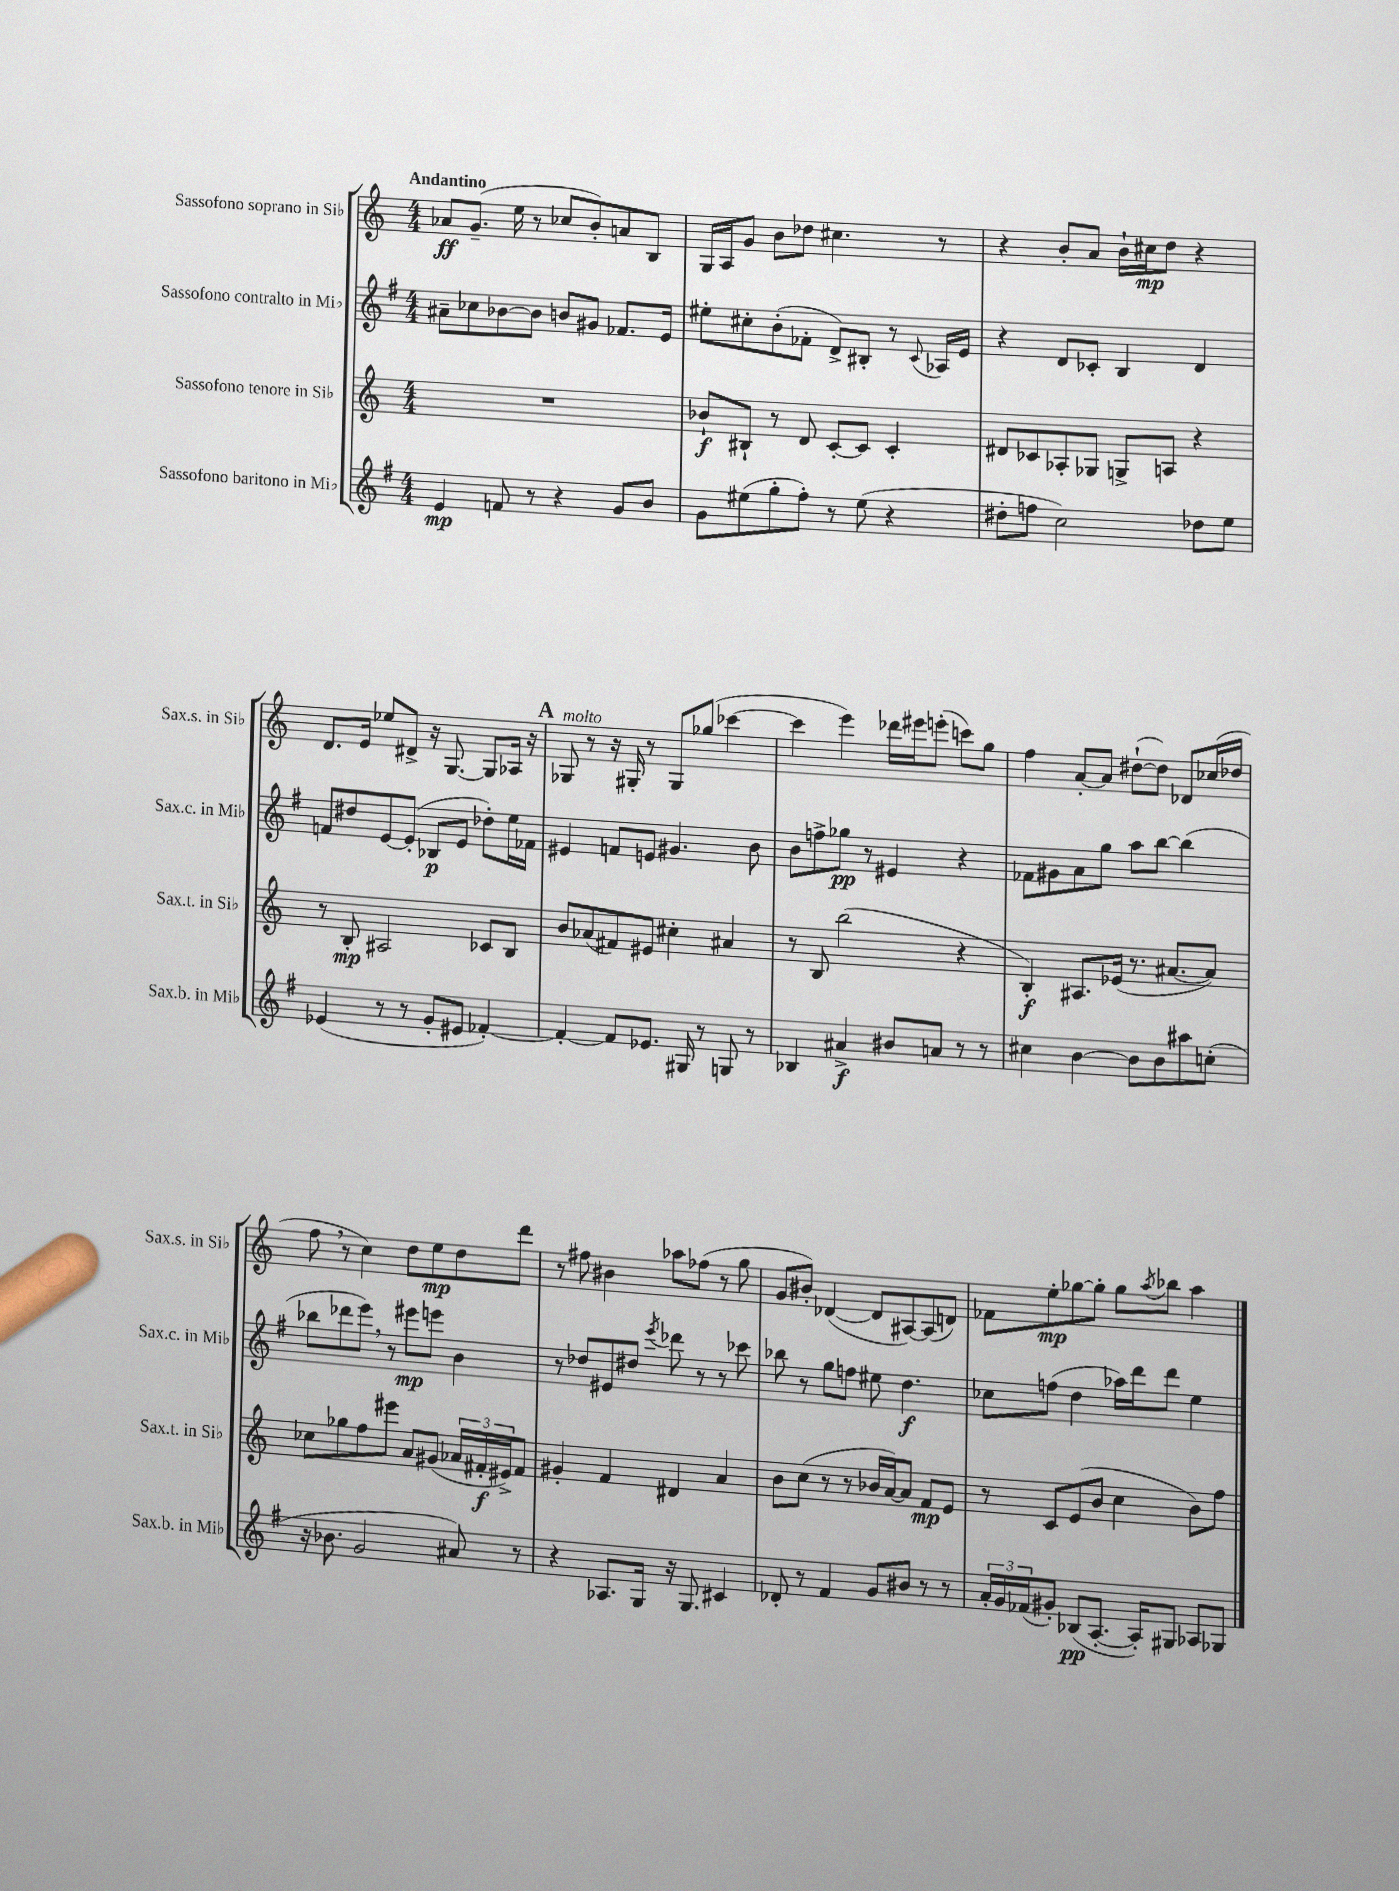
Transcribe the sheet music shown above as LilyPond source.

<<
\new StaffGroup <<
\new Staff = "s0" \with { instrumentName = "Sassofono soprano in Sib" shortInstrumentName = "Sax.s. in Sib" } {
    \clef treble \key c \major \numericTimeSignature \time 4/4 \tempo "Andantino"
    aes'8\ff g'8.--( e''16 r8 ces''8 b'8-.) a'8 b8 |
    g16 a16 g'8 b'8 des''8 cis''4. r8 |
    r4 b'8-. a'8 b'16-! cis''16\mp d''8 r4 |
    d'8. e'16 ees''8 dis'8-> r16 g8.~ g8 aes16 r16 |
    \mark \markup { \bold "A" } ges8^\markup { \italic "molto" } r8 r16 gis16-. r8 gis8 ges''8( ces'''4~ |
    ces'''4 e'''4) des'''16 eis'''16 e'''8-.( c'''8) g''8 |
    f''4 a'8~-. a'8 dis''8~-!( dis''8) des'8 ces''16( des''16 |
    f''8 \breathe r8 c''4) d''8 e''8\mp d''8 d'''8 |
    r8 fis''8 bis'4 aes''8 fes''8( r8 g''8 |
    g'8 bis'8-.) des'4~( des'8 ais8~) ais8( d'8) |
    fes'8 e''8-.\mp ges''8~ ges''8-. ges''8 \acciaccatura { a''8 } bes''8 a''4 \bar "|." |
}
\new Staff = "s1" \with { instrumentName = "Sassofono contralto in Mib" shortInstrumentName = "Sax.c. in Mib" } {
    \clef treble \key g \major \numericTimeSignature \time 4/4
    ais'8-- ces''8 bes'8~ bes'8 b'8 gis'8 fes'8. e'16 |
    eis''8-. cis''8-. b'8-.( fes'8-. d'8->) bis8-. r8 \appoggiatura { c'8 } aes16 e'16 |
    r4 d'8 ces'8-. b4 d'4 |
    f'8 dis''8 e'8~ e'8-.( bes8\p e'8 des''8-.) e''16 fes'16 |
    \mark \markup { \bold "A" } eis'4 f'8 e'8 gis'4. b'8 |
    b'8 f''8-> ges''8\pp r8 eis'4 r4 |
    fes'8 gis'8 a'8 g''8 a''8 b''8~ b''4( |
    bes''8 des'''8 e'''8) \breathe r8 eis'''8\mp e'''8 b'4 |
    r8 des''8 eis'8 dis''8 \acciaccatura { e'''8 } des'''8 r8 r8 ces'''8 |
    bes''8 r8 g''8 f''8 eis''8 d''4.\f |
    ces''8 f''8( d''4 aes''16) d'''16 d'''8 e''4 \bar "|." |
}
\new Staff = "s2" \with { instrumentName = "Sassofono tenore in Sib" shortInstrumentName = "Sax.t. in Sib" } {
    \clef treble \key c \major \numericTimeSignature \time 4/4
    R1 |
    bes'8-!\f bis8-! r8 d'8 c'8~-. c'8 c'4-. |
    dis'8 ces'8 aes8-. ges8 g8-> a8 r4 |
    r8 b8-.\mp ais2 ces'8 b8 |
    \mark \markup { \bold "A" } b'8 aes'8( fis'8) eis'8 cis''4-. ais'4 |
    r8 b8 b''2( r4 |
    b4-.\f) ais8. ees'16( r8. ais'8.~ ais'8) |
    ces''8 ges''8 f''8 eis'''8 a'8 gis'8( \tuplet 3/2 { aes'16 fis'16-.\f eis'16->) } fis'8 |
    gis'4-. f'4 dis'4 a'4 |
    b'8 c''8( r8 r8 bes'16 a'16~) a'8 f'8\mp e'8 |
    r8 c'8 e'8( b'8 c''4 b'8) f''8 \bar "|." |
}
\new Staff = "s3" \with { instrumentName = "Sassofono baritono in Mib" shortInstrumentName = "Sax.b. in Mib" } {
    \clef treble \key g \major \numericTimeSignature \time 4/4
    e'4\mp f'8 r8 r4 g'8 b'8 |
    g'8 eis''8( g''8-. fis''8-.) r8 eis''8( r4 |
    dis''8-. f''8 c''2) des''8 e''8 |
    ees'4( r8 r8 g'8-. eis'8 fes'4~-.) |
    \mark \markup { \bold "A" } fes'4~-. fes'8 ees'8. gis16 r8 g8 r8 |
    bes4 ais'4->\f bis'8 a'8 r8 r8 |
    cis''4 b'4~ b'8 b'8 ais''8 c''8-.( |
    r16 bes'8. g'2 ais'8) r8 |
    r4 aes8. g16 r16 g8. cis'4 |
    des'8-. r8 fis'4 g'8 bis'8 r8 r8 |
    \tuplet 3/2 { a'16-. g'16 fes'16( } gis'8-.) bes8\pp( a8.~-. a16-.) gis8 aes8 ges8 \bar "|." |
}
>>
>>
\layout { \context { \Score \remove "Bar_number_engraver" } }
